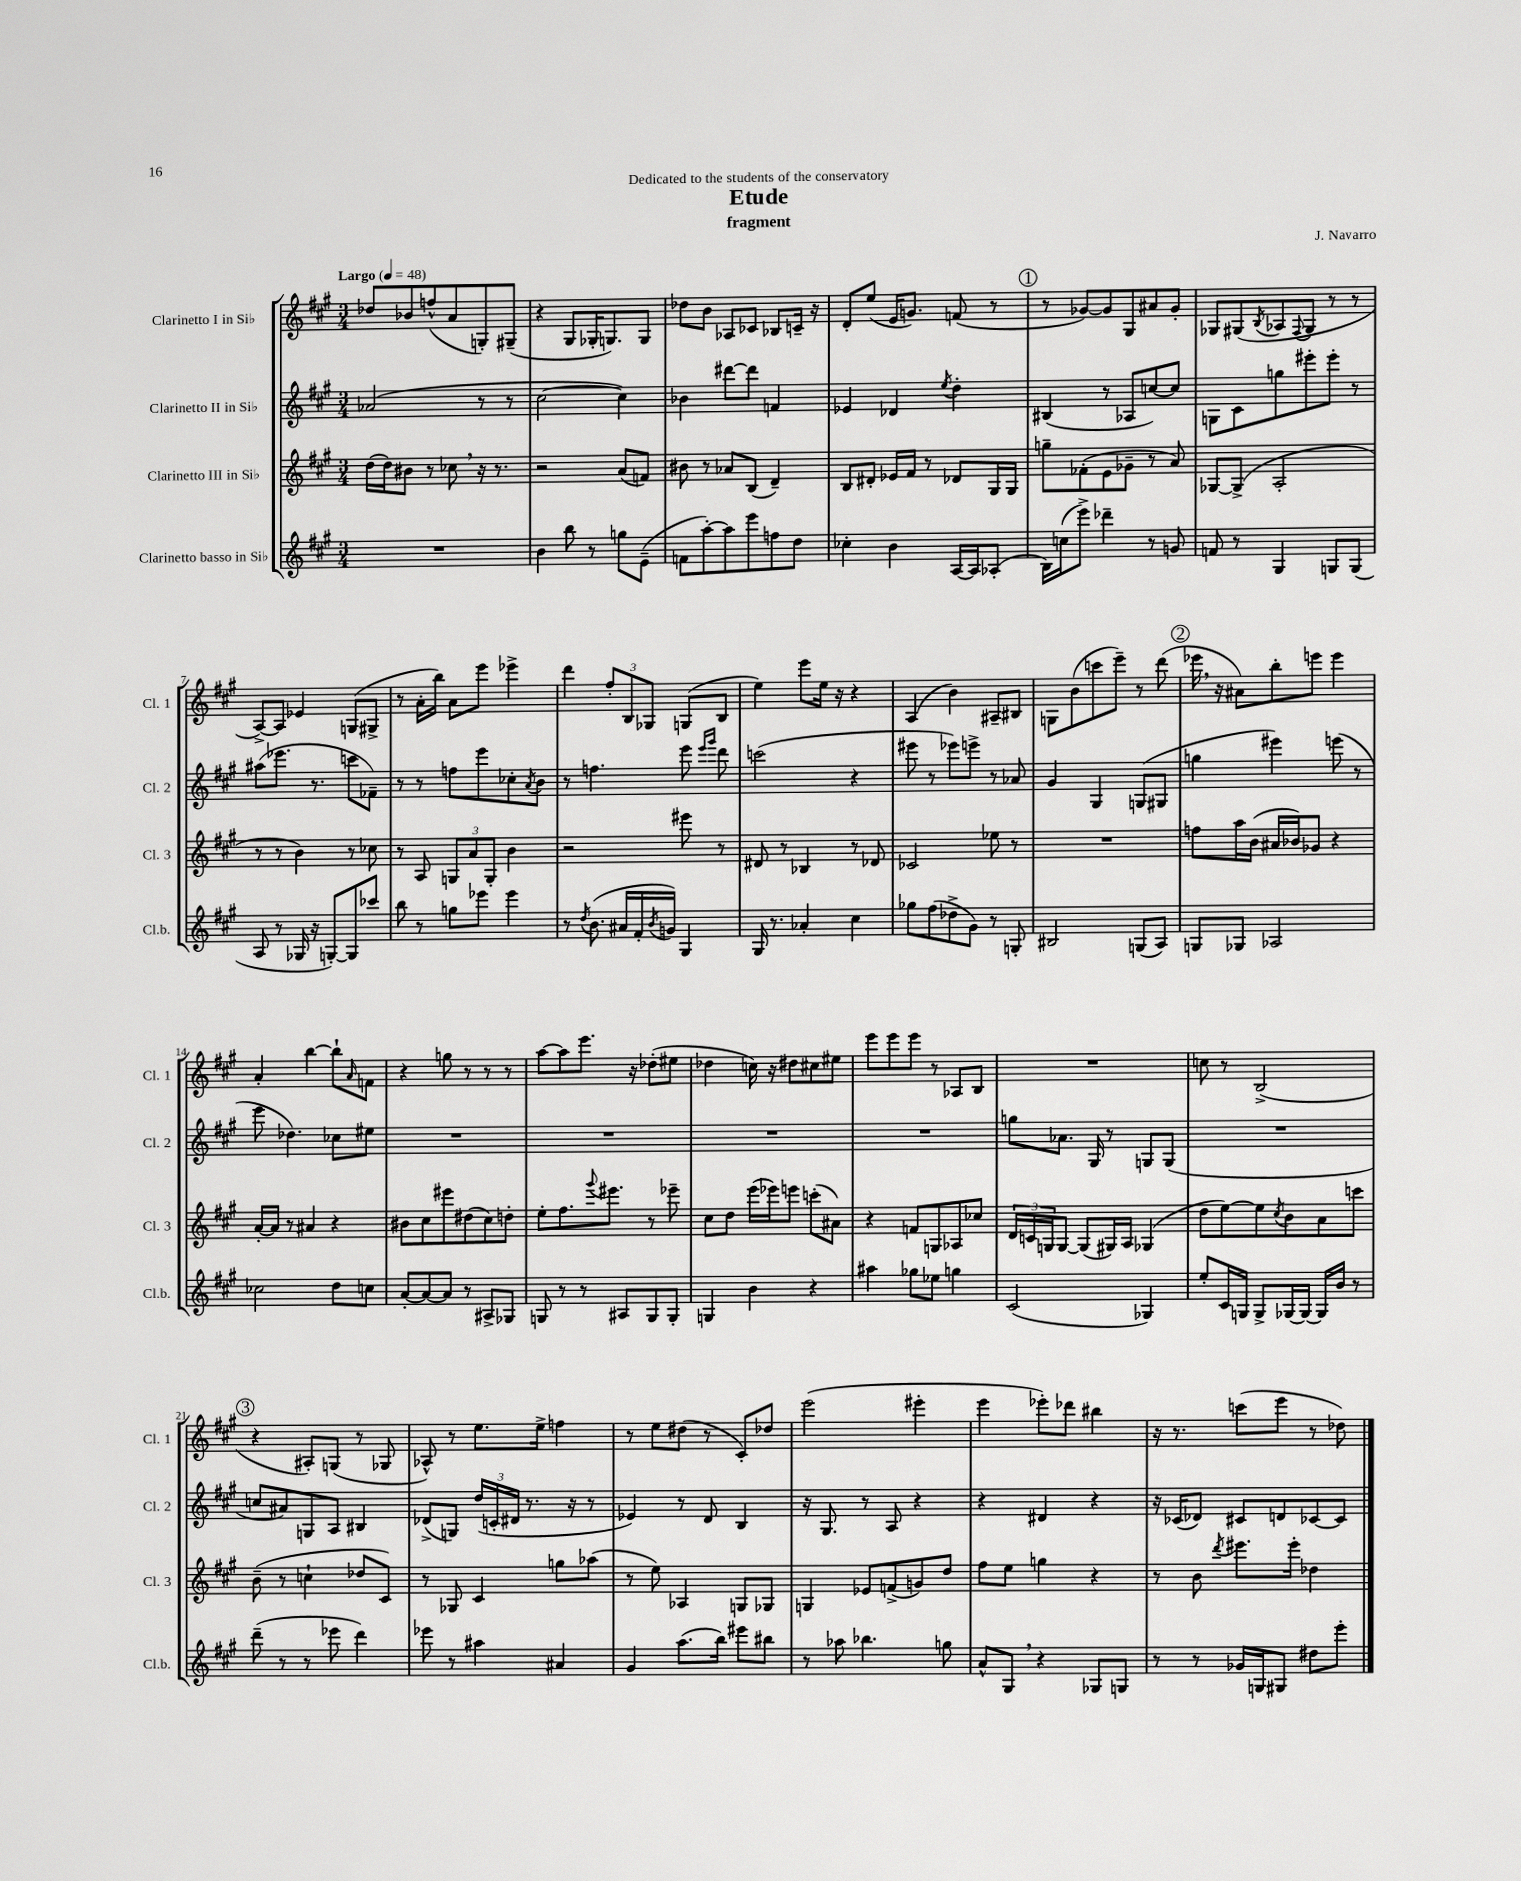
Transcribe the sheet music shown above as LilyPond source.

\header { title = "Etude" composer = "J. Navarro" subtitle = "fragment" dedication = "Dedicated to the students of the conservatory" }
<<
\new StaffGroup <<
\new Staff = "s0" \with { instrumentName = "Clarinetto I in Sib" shortInstrumentName = "Cl. 1" } {
    \clef treble \key a \major \numericTimeSignature \time 3/4 \tempo "Largo" 4 = 48
    des''8 bes'8 f''8-^( a'8 g8-.) gis8--( |
    r4 gis8 ges16-. g8.) g8 |
    des''8 b'8 aes8 ces'8 bes8 c'16-- r16 |
    d'8-. e''8( e'16 g'8.) f'8( r8 |
    \mark \markup { \circle "1" } r8 ges'8~) ges'8 gis8 ais'8 ges'8-. |
    ges8 gis8( \acciaccatura { b8 } aes8 \appoggiatura { fis8 } gis8 r8 r8 |
    a8~->) a8 ees'4 g8( gis8-> |
    r8 a'16-. b''16) a'8 e'''8 ees'''4-> |
    d'''4 \tuplet 3/2 { fis''8-. b8 ges8 } g8( b8 |
    e''4) e'''8 e''16 r16 r4 |
    a4( b'4) ais8-- bis8 |
    g8 b'8( c'''8 e'''8--) r8 d'''8( |
    \mark \markup { \circle "2" } ees'''16 \breathe r16 ais'8) b''8-. e'''8 e'''4 |
    a'4-. b''4~ b''8-! \grace { a'16 } f'8 |
    r4 g''8 r8 r8 r8 |
    a''8~ a''8 e'''8. r16 des''8-.( eis''8 |
    des''4 c''16) r16 dis''8 cis''8 eis''8 |
    e'''8 e'''8 e'''8 r8 aes8 b8 |
    R2. |
    c''8 r8 b2->( |
    \mark \markup { \circle "3" } r4 ais8-.) g8( r8 ges8 |
    aes8-^) r8 e''8. e''16-> f''4 |
    r8 e''8 dis''8( r8 cis'8-.) des''8 |
    e'''2( eis'''4-. |
    e'''4 ees'''8-.) des'''8 bis''4 |
    r16 r8. c'''8( e'''8 r8 des''8) \bar "|." |
}
\new Staff = "s1" \with { instrumentName = "Clarinetto II in Sib" shortInstrumentName = "Cl. 2" } {
    \clef treble \key a \major \numericTimeSignature \time 3/4
    aes'2( r8 r8 |
    cis''2~ cis''4) |
    bes'4 dis'''8~ dis'''8 f'4 |
    ees'4 des'4 \acciaccatura { e''8 } d''4-. |
    \mark \markup { \circle "1" } bis4( r8 aes8 c''8~) c''8 |
    g8 cis'8 g''8 eis'''8-. eis'''8-. r8 |
    ais''8( ees'''8. r8. c'''8 fes'8--) |
    r8 r8 f''8 e'''8 ces''8-. \acciaccatura { a'8 } b'8 |
    r8 f''4. e'''8 \grace { e'''16 gis'''16 } d'''8 |
    c'''2( r4 |
    eis'''8 r8 ees'''8) e'''8-> r8 aes'8 |
    gis'4 gis4 g8( gis8 |
    \mark \markup { \circle "2" } g''4 eis'''4) e'''8( r8 |
    e'''8 des''4.) ces''8 eis''8 |
    R2. |
    R2. |
    R2. |
    R2. |
    g''8 aes'8. gis16 r8 g8 g8( |
    R2. |
    \mark \markup { \circle "3" } c''8 ais'8) g8 a8 bis4 |
    des'8->( g8) \tuplet 3/2 { d''16( c'16-. dis'16 } r8. r16 r8 |
    ees'4) r8 d'8 b4 |
    r16 gis8. r8 a8 r4 |
    r4 dis'4 r4 |
    r16 ces'16( des'8) cis'8 d'8 ces'8~ ces'8 \bar "|." |
}
\new Staff = "s2" \with { instrumentName = "Clarinetto III in Sib" shortInstrumentName = "Cl. 3" } {
    \clef treble \key a \major \numericTimeSignature \time 3/4
    d''16( d''16) bis'8 r8 ces''8 \breathe r16 r8. |
    r2 a'8( f'8) |
    bis'8 r8 aes'8 b8( d'4--) |
    b8 dis'8-. ees'16 fis'16 r8 des'8 gis16 gis16 |
    \mark \markup { \circle "1" } g''8-- fes'8-.( e'8 ges'8-- r8 a'8) |
    ges8~ ges8->( a2-. |
    r8 r8 b'4) r8 ces''8 |
    r8 a8 \tuplet 3/2 { g8 a'8 g8-. } b'4 |
    r2 eis'''8 r8 |
    dis'8 r8 bes4 r8 des'8 |
    ces'2 ees''8 r8 |
    R2. |
    \mark \markup { \circle "2" } f''8 a''16 b'16( ais'16 bes'16) ges'8 r4 |
    a'16~-. a'16 r8 ais'4 r4 |
    bis'8 cis''8 eis'''8 dis''8( cis''8) d''8-. |
    e''8-. fis''8. \appoggiatura { gis'''8 } eis'''8. r8 ees'''8-- |
    cis''8 d''8 e'''16( ees'''16) e'''8 c'''8-.( ais'8) |
    r4 f'8 g8 aes8 ces''8 |
    \tuplet 3/2 { d'16 c'16 g16 } g8~ g8( gis16) a16 ges4( |
    d''8 e''8~) e''8 \acciaccatura { cis''8 } b'8 a'8 c'''8 |
    \mark \markup { \circle "3" } b'8--( r8 c''4-! des''8 cis'8) |
    r8 ges8 cis'4 g''8 aes''8( |
    r8 e''8) aes4 g8 ges8 |
    g4 ees'8 f'8->( g'8) d''8 |
    fis''8 e''8 g''4 r4 |
    r8 b'8 \acciaccatura { d'''8 } eis'''8. eis'''16-. des''4 \bar "|." |
}
\new Staff = "s3" \with { instrumentName = "Clarinetto basso in Sib" shortInstrumentName = "Cl.b." } {
    \clef treble \key a \major \numericTimeSignature \time 3/4
    R2. |
    b'4 b''8 r8 g''8 e'8--( |
    f'8 a''8~-.) a''8 e'''8 f''8 d''8 |
    ces''4-. b'4 a16~ a16 aes8-.( |
    \mark \markup { \circle "1" } b16) c''16( e'''8->) des'''4-- r8 g'8 |
    f'8 r8 gis4 g8 g8( |
    a8 r8 ges16 r16 g8~-.) g8 ces'''8 |
    b''8 r8 g''8 ees'''8 ees'''4 |
    r8 \acciaccatura { d''8 } b'8.( ais'16 fis'16-. \acciaccatura { b'8 } g'16) gis4 |
    gis16 r8. aes'4-. cis''4 |
    ges''8 fis''8( des''8-> gis'8) r8 g8-. |
    bis2 g8( a8) |
    \mark \markup { \circle "2" } g8 ges8 aes2 |
    ces''2 d''8 c''8 |
    a'8~-. a'8~ a'8 r8 ais8-> ges8 |
    g8 r8 r8 ais8 g8 g8-. |
    g4 b'4 r4 |
    ais''4 ges''8 ees''8 g''4 |
    cis'2( ges4) |
    e''8-. cis'16 g16 g8-> ges16~ ges16~ ges16 b'16 r8 |
    \mark \markup { \circle "3" } d'''8--( r8 r8 ees'''8 d'''4) |
    ees'''8 r8 ais''4 ais'4 |
    gis'4 a''8.( b''16) eis'''8 bis''8 |
    r8 aes''8 bes''4. g''8 |
    a'8-^ gis8 \breathe r4 ges8 g8 |
    r8 r8 ges'16 g16 gis8 dis''8 e'''8-. \bar "|." |
}
>>
>>
